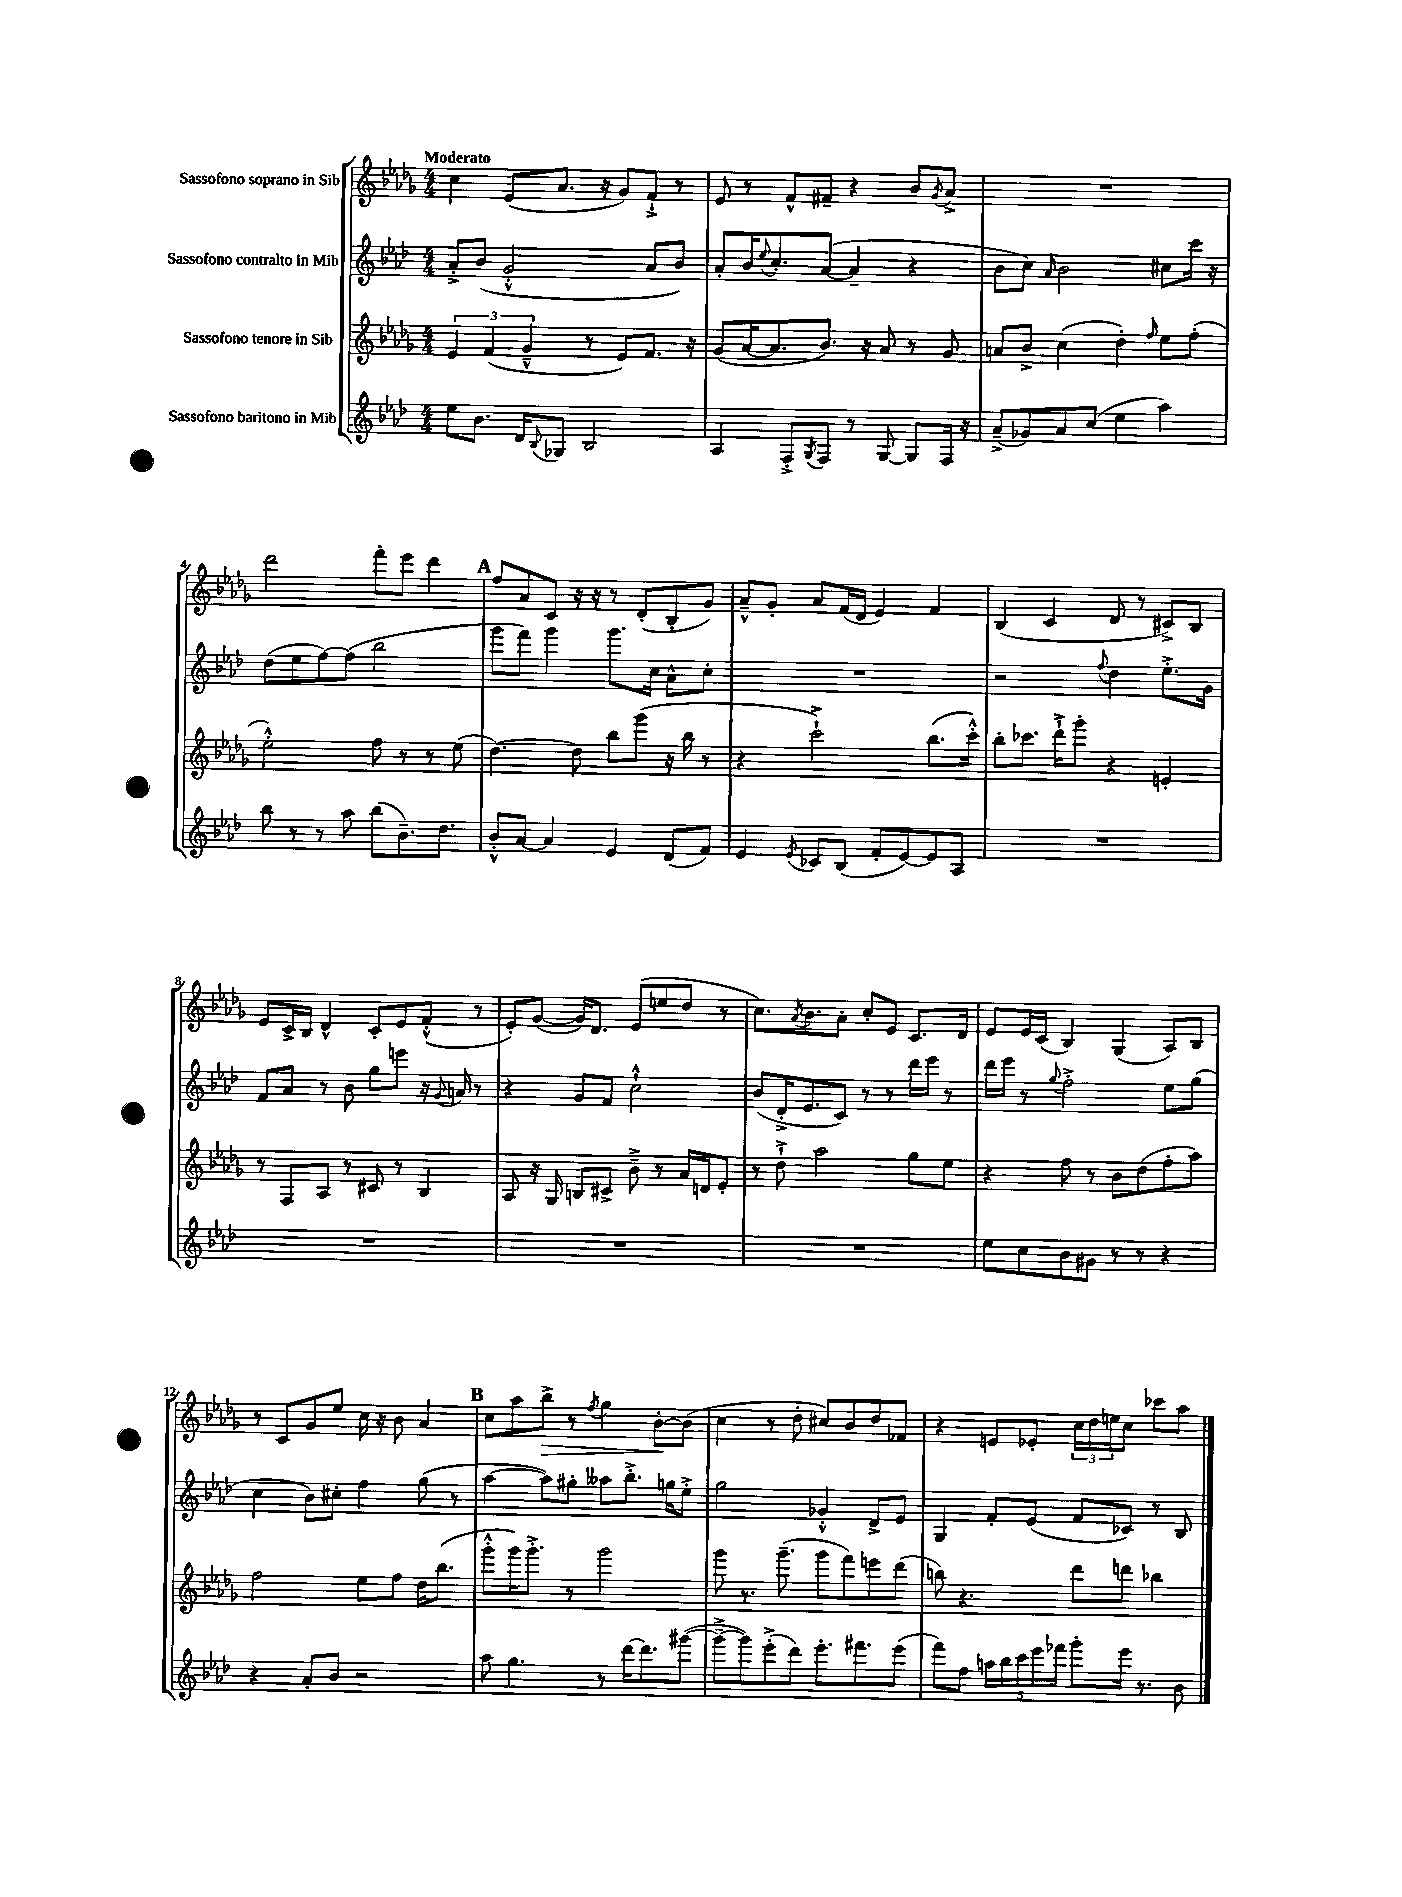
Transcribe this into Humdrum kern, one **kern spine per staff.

**kern	**kern	**kern	**kern	**dynam
*part4	*part3	*part2	*part1	*part1
*staff4	*staff3	*staff2	*staff1	*staff1
*I"Sassofono baritono in Mib	*I"Sassofono tenore in Sib	*I"Sassofono contralto in Mib	*I"Sassofono soprano in Sib	*
*clefG2	*clefG2	*clefG2	*clefG2	*
*k[b-e-a-d-]	*k[b-e-a-d-g-]	*k[b-e-a-d-]	*k[b-e-a-d-g-]	*
*M4/4	*M4/4	*M4/4	*M4/4	*
=1	=1	=1	=1	=1
!	!	!	!LO:TX:a:B:t=Moderato	!
8ee-\L	6e-/	8a-'^/L	4cc\	.
8.b-\J	.	(8b-/J	.	.
.	(6f/	.	.	.
.	.	2g'^^/	(8e-/L	.
16d-/KL	.	.	.	.
.	6g-~^^/	.	.	.
8qqB-/	.	.	.	.
8G-X/J	.	.	8.a-/J	.
2B-/	8r	.	.	.
.	.	.	16r	.
.	8e-/L)	.	8g-/L)	.
.	8.f/J	8a-/L	8f`^/J	.
.	.	8b-/J)	8r	.
.	16r	.	.	.
=2	=2	=2	=2	=2
4A-/	(8g-/L	8a-'/L	8e-/	.
.	[16a-/K	16b-/K	8r	.
.	.	8qqee-/	.	.
.	8.a-/]	8.cc'/	.	.
8F'^/L	.	.	8f^^/L	.
8qG/	.	.	.	.
8F/J	8.b-/J)	([8a-/J	8f#X~/J	.
8r	.	4a-~/]	4r	.
.	16r	.	.	.
[8G/	8a-/	.	.	.
8G/L]	8r	4r	8b-/L	.
.	.	.	8qg-/	.
16F/Jk	8g-/	.	8a-^/J	.
16r	.	.	.	.
=3	=3	=3	=3	=3
(8a-~^/L	8an/L	8b-\L	1r	.
8g-X/)	8b-^/J	8cc\J)	.	.
.	.	16qqa-/	.	.
8a-/	(4cc\	2b-\	.	.
(8cc/J	.	.	.	.
4ee-\	4dd-'\)	.	.	.
.	16qqff/	.	.	.
4aa-\)	8ee-\L	8cc#X\L	.	.
.	(8ff'\J	16ccc\Jk	.	.
.	.	16r	.	.
!!LO:LB:g=z
=4	=4	=4	=4	=4
8bb-\	2ee-'^^\)	(8dd-\L	2ddd-\	.
8r	.	8ee-\	.	.
8r	.	[8ff\)	.	.
8aa-\	.	(8ff\J]	.	.
(8bb-\L	8ff\	2bb-\	8fff'\L	.
8.b-~\)	8r	.	8eee-\J	.
.	8r	.	4ddd-\	.
8.dd-\J	.	.	.	.
.	(8ee-\	.	.	.
!!LO:REH:place=s1:t=A
=5	=5	=5	=5	=5
8b-'^^/L	[4.dd-\)	8ggg\L	8ff/L	.
[8a-/J	.	8fff\J)	8a-/	.
4a-/]	.	4ggg\	8c/J	.
.	8dd-\]	.	16r	.
.	.	.	16r	.
4e-/	8bb-\L	8.ggg\L	8r	.
.	(8ggg-\J	.	(8d-'/L	.
.	.	16cc\Jk	.	.
(8d-/L	16r	8a-^^\L	8B-'/	.
.	16bb-\	.	.	.
8f/J)	8r	8cc'\J	8g-/J)	.
=6	=6	=6	=6	=6
4e-/	4r	1r	8a-~^^/L	.
.	.	.	8g-'/J	.
8qe-/	.	.	.	.
8c-X/L	2ccc`^\)	.	8a-/L	.
(8B-/J	.	.	(16f/L	.
.	.	.	16d-/JJ	.
8f'/L	.	.	4e-/)	.
[8e-/)	.	.	.	.
8e-/]	(8.bb-\L	.	4f/	.
8A-/J	.	.	.	.
.	16ccc'^^\Jk)	.	.	.
=7	=7	=7	=7	=7
1r	8bb-'\L	2r	(4B-/	.
.	8.ccc-X\J	.	.	.
.	.	.	4c/	.
.	16ddd-`^\KL	.	.	.
.	8ggg-'\J	.	.	.
.	.	8qqff/	.	.
.	4r	4dd-\	8d-/	.
.	.	.	8r	.
.	4en'/	8.ee-'^\L	8c#X^/L)	.
.	.	.	8B-/J	.
.	.	16g\Jk	.	.
!!LO:LB:g=z
=8	=8	=8	=8	=8
1r	8r	8f/L	8e-/L	.
.	8F/L	8a-/J	16c^/L	.
.	.	.	16B-/JJ	.
.	8A-/J	8r	4d-^^/	.
.	8r	8b-\	.	.
.	8c#X/	8gg\L	8c'/L	.
.	8r	8eeen\J	8e-/	.
.	4B-/	16r	(8f'^^/J	.
.	.	8qqg/	.	.
.	.	16an/	.	.
.	.	8r	8r	.
=9	=9	=9	=9	=9
1r	8A-/	4r	8e-'/L)	.
.	16r	.	([8g-/J	.
.	16G-/	.	.	.
.	8Bn/L	8g/L	16g-/KL])	.
.	.	.	8.d-/J	.
.	8c#X^/J	8f/J	.	.
.	8b-~^\	2cc`^^\	(8e-/L	.
.	8r	.	8een/	.
.	16a-/LL	.	8dd-/J	.
.	16dn/J	.	.	.
.	8e-'/J	.	8r	.
=10	=10	=10	=10	=10
1r	8r	(8b-/L	8.cc\L)	.
.	8dd-`^\	16d-'^/K	.	.
.	.	.	8qa-/	.
.	.	8.e-/	8.b-\	.
.	2aa-\	.	.	.
.	.	8c/J)	8a-'\J	.
.	.	8r	8cc'/L	.
.	.	8r	8e-/J	.
.	8gg-\L	16ddd-\LL	8.c/L	.
.	.	16eee-\JJ	.	.
.	8ee-\J	8r	.	.
.	.	.	16d-/Jk	.
=11	=11	=11	=11	=11
8ee-\L	4r	16ddd-\LL	8e-/L	.
.	.	16eee-\JJ	.	.
8cc\	.	8r	16e-/L	.
.	.	.	(16c/JJ	.
.	.	8qqgg/	.	.
8b-\	8ff\	2ff'^\	4B-/)	.
8g#X\J	8r	.	.	.
8r	8b-\L	.	(4G-/	.
8r	(8dd-\	.	.	.
4r	8ff'\	8ee-\L	8A-/L)	.
.	8aa-\J)	(8gg\J	8B-/J	.
!!LO:LB:g=z
=12	=12	=12	=12	=12
4r	2ff\	4cc\	8r	.
.	.	.	8c/L	.
8a-'/L	.	8b-\L)	8g-/	.
8b-/J	.	8cc#X'\J	8ee-/J	.
2r	8ee-\L	4ff\	16cc\	.
.	.	.	16r	.
.	8ff\J	.	8b-\	.
.	16dd-\KL	(8gg\	4a-/	.
.	(8.bb-\J	.	.	.
.	.	8r	.	.
!!LO:REH:place=s1:t=B
=13	=13	=13	=13	=13
8aa-\	8ggg-'^^\L	[4aa-\	8cc\L	.
4.gg\	16ggg-\K)	.	8aa-\	.
.	8.ggg-'^\J	.	.	.
!	!	!	!	!LO:HP:b
.	.	8aa-\L])	8bb-^\J	>
.	8r	8gg#X'\J	8r	.
.	.	.	8qff/	.
8r	2ggg-\	8aa--X\L	4gg-\	.
[16ddd-\KL	.	8.bb-'^\J	.	.
8.ddd-\]	.	.	.	.
.	.	.	[8b-'\L	.
.	.	16ggn\KL	.	.
([8ggg#X\J	.	8ee-'^\J	(8b-\J]	]
=14	=14	=14	=14	=14
8ggg#~^\L_	8ggg-\	2gg\	4cc\	.
8ggg#\])	8.r	.	.	.
(8eee-'^\	.	.	8r	.
.	(8.ggg-~\	.	.	.
8ddd-\J)	.	.	8dd-'\	.
8.eee-'\L	8ggg-\L	4g-X'^^/	8cc#X/L)	.
.	8fff\)	.	8b-/	.
8.fff#X\	.	.	.	.
.	8eeen\	8d-^/L	8dd-/	.
(8eee-\J	(8ddd-\J	8e-/J	8f-X/J	.
=15	=15	=15	=15	=15
8fff\L)	8bbn\)	4G/	4r	.
8ff\J	4.r	.	.	.
20aan\LL	.	8f'/L	8en/L	.
20bb-\	.	.	.	.
20ccc\	.	.	.	.
.	.	(8e-/J	8e-X'/J	.
20eee-\	.	.	.	.
20fff-X\JJ	.	.	.	.
8ggg'\L	8ddd-\L	8f/L	24cc\LL	.
.	.	.	24dd-\	.
.	.	.	24een\J	.
16eee-\Jk	8dddn\J	8c-X/J)	8cc\J	.
8.r	.	.	.	.
.	4bb-X\	8r	8ccc-X\L	.
8b-\	.	8B-/	8aa-\J	.
==	==	==	==	==
*-	*-	*-	*-	*-
